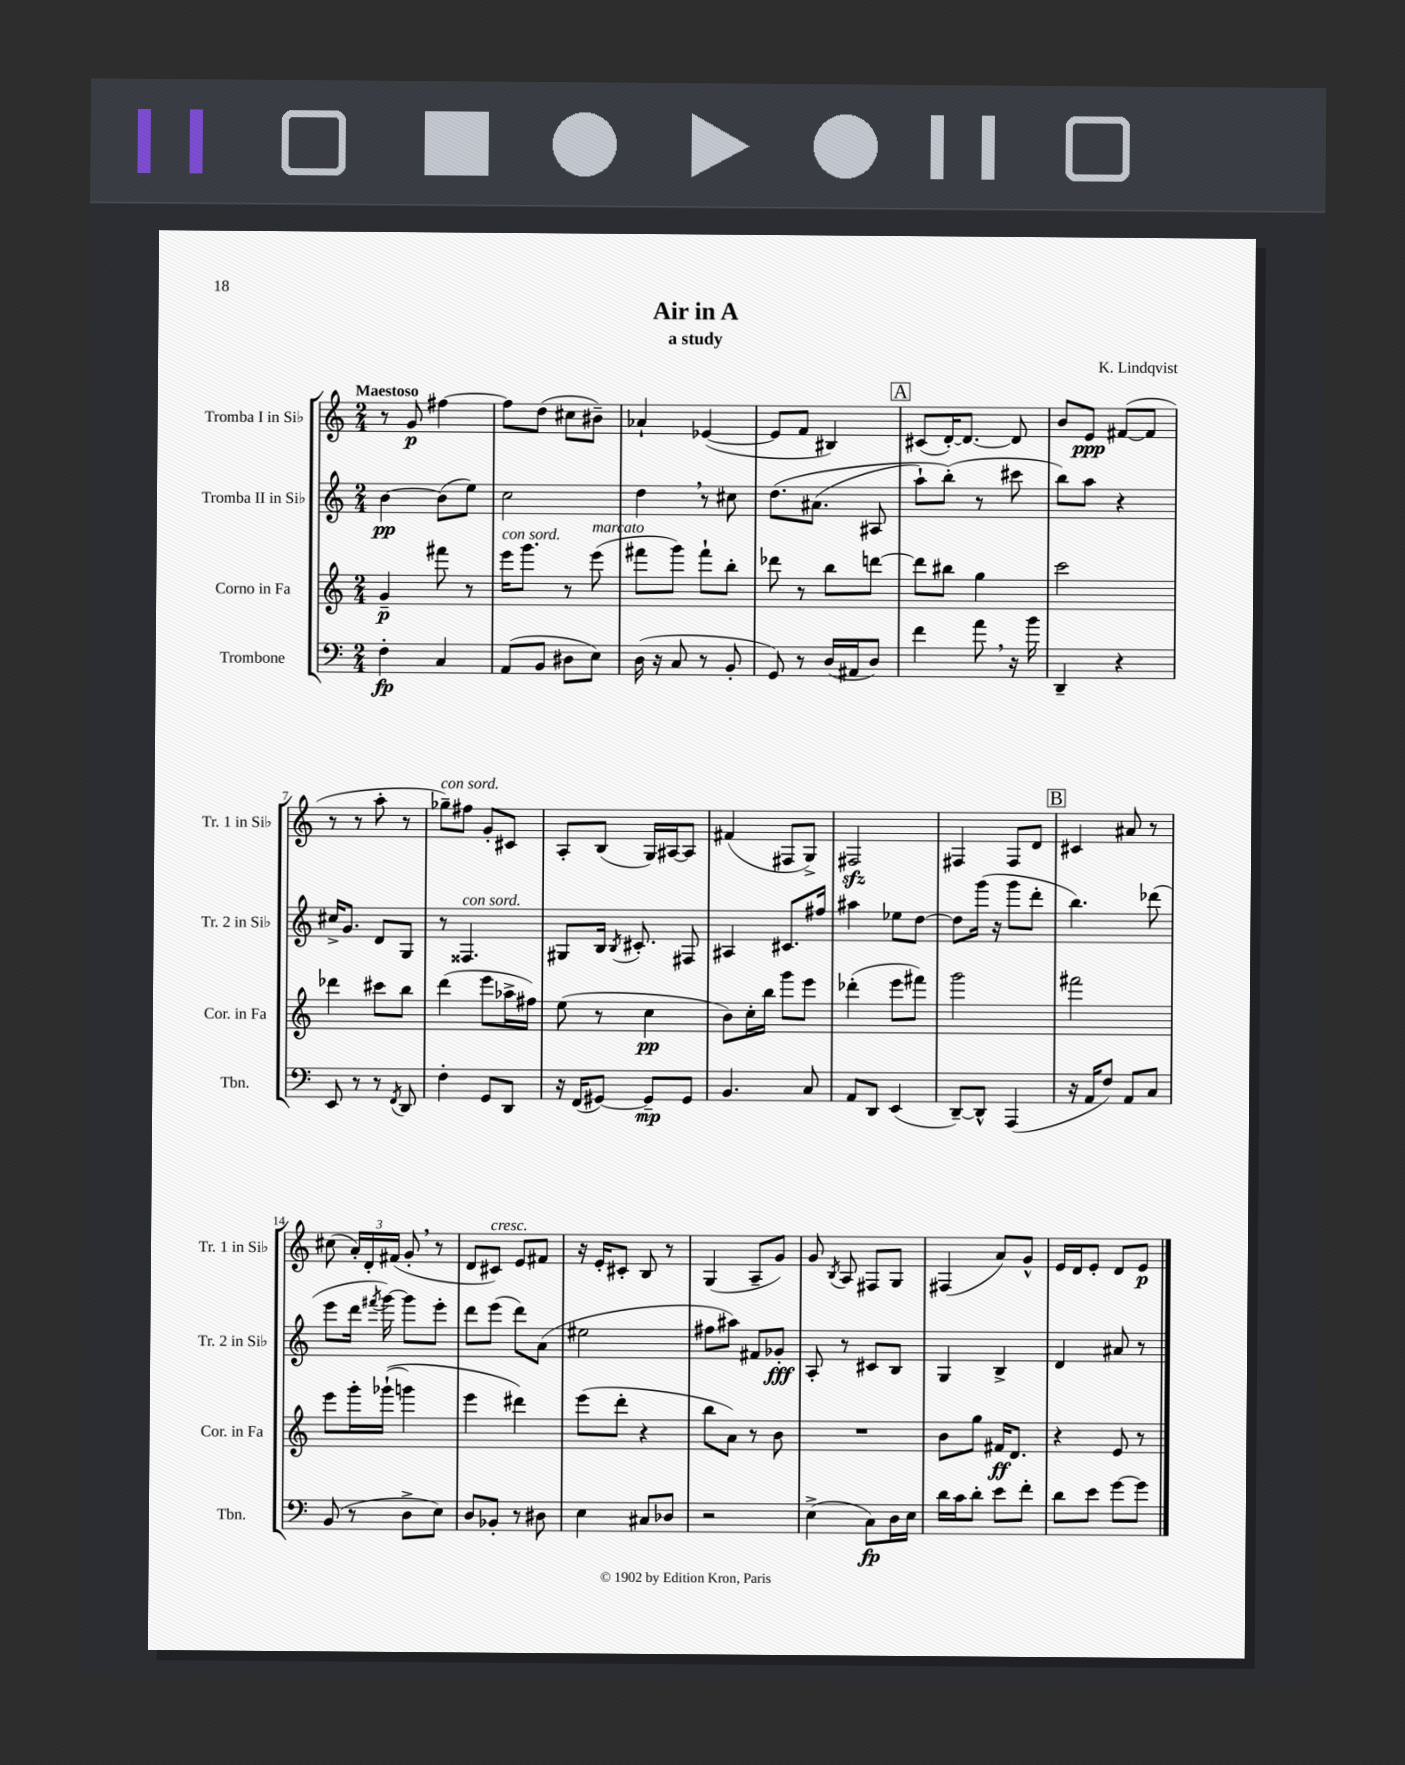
\header { title = "Air in A" composer = "K. Lindqvist" subtitle = "a study" }
<<
\new StaffGroup <<
\new Staff = "s0" \with { instrumentName = "Tromba I in Sib" shortInstrumentName = "Tr. 1 in Sib" } {
    \clef treble \key c \major \numericTimeSignature \time 2/4 \tempo "Maestoso"
    \autoBeamOff r8 g'8\p fis''4~ |
    fis''8[ d''8]( cis''8[ bis'8]--) |
    aes'4-! ees'4~( |
    ees'8[ f'8] bis4) |
    \mark \markup { \box "A" } cis'8[( d'16~-.) d'8.]~ d'8 |
    b'8[ e'8]\ppp fis'8[~( fis'8] |
    r8 r8 a''8-. r8 |
    ges''8[--^\markup { \italic "con sord." }) fis''8] g'8[-. cis'8] |
    a8[-. b8]( g16[) ais16~ ais8] |
    fis'4( fis8[ g8]->) |
    fis2\sfz |
    fis4 fis8[ d'8] |
    \mark \markup { \box "B" } cis'4 ais'8 r8 |
    cis''8( \tuplet 3/2 { a'16[-.) d'16-. fis'16]( } g'8-. \breathe r8 |
    d'8[ cis'8]^\markup { \italic "cresc." }) e'8[ fis'8] |
    r16 e'16[-. cis'8]-. b8 r8 |
    g4( a8[-- g'8]) |
    g'8 \acciaccatura { b8 } a8 fis8[ g8] |
    fis4( a'8[) g'8]-^ |
    e'16[ d'16 e'8]-. d'8[ e'8]\p \bar "|." |
}
\new Staff = "s1" \with { instrumentName = "Tromba II in Sib" shortInstrumentName = "Tr. 2 in Sib" } {
    \clef treble \key c \major \numericTimeSignature \time 2/4
    \autoBeamOff b'4~\pp b'8[( e''8]) |
    c''2 |
    d''4 \breathe r8 cis''8 |
    d''8.[\( ais'8.]( ais8 |
    \mark \markup { \box "A" } a''8[-!) b''8]-.(\) r8 cis'''8 |
    b''8[) a''8] r4 |
    cis''16[-> g'8.] d'8[ g8] |
    r8 fisis4.^\markup { \italic "con sord." } |
    gis8[ b16] \acciaccatura { b8 } cis'8.-. fis8 |
    ais4 cis'8.[ fis''16] |
    ais''4 ees''8[ d''8]~ |
    d''8[ g'''16]( r16 g'''8[ d'''8]-. |
    \mark \markup { \box "B" } b''4.) des'''8( |
    e'''8[ d'''16] \acciaccatura { fis'''8 } g'''16~) g'''8[ e'''8]-. |
    d'''8[ e'''8]( d'''8[) a'8]( |
    eis''2 |
    fis''8[ ais''8]) fis'8[ ges'8]-.\fff |
    a8-. r8 cis'8[ b8] |
    g4 b4-> |
    d'4 ais'8 r8 \bar "|." |
}
\new Staff = "s2" \with { instrumentName = "Corno in Fa" shortInstrumentName = "Cor. in Fa" } {
    \clef treble \key c \major \numericTimeSignature \time 2/4
    \autoBeamOff g'4--\p fis'''8 r8 |
    e'''16[^\markup { \italic "con sord." } g'''8.] r8 e'''8^\markup { \italic "marcato" }( |
    fis'''8[ g'''8]) fis'''8[-! b''8]-. |
    des'''8 r8 b''8[ d'''8]~ |
    \mark \markup { \box "A" } d'''8[ bis''8] g''4 |
    c'''2 |
    des'''4 cis'''8[ b''8] |
    d'''4( e'''8[ aes''16-> fis''16]) |
    e''8( r8 c''4\pp |
    b'8[) c''16-. b''16] g'''8[ e'''8] |
    des'''4-.( e'''8[ fis'''8]) |
    g'''2 |
    \mark \markup { \box "B" } fis'''2 |
    e'''8[ g'''16-. ges'''16]-!(\( g'''4) |
    e'''4 dis'''4\) |
    e'''8[( d'''8]-. r4 |
    b''8[ a'8]) r8 b'8 |
    R2 |
    b'8[ g''8] fis'16[\ff d'8.] |
    r4 e'8 r8 \bar "|." |
}
\new Staff = "s3" \with { instrumentName = "Trombone" shortInstrumentName = "Tbn." } {
    \clef bass \key c \major \numericTimeSignature \time 2/4
    \autoBeamOff f4-.\fp c4 |
    a,8[( b,8] dis8[ e8]) |
    d16( r16 c8 r8 b,8-. |
    g,8) r8 d16[( ais,16 d8]) |
    \mark \markup { \box "A" } f'4 a'8 \breathe r16 b'16 |
    d,4-- r4 |
    e,8 r8 r8 \acciaccatura { f,8 } d,8 |
    f4-. g,8[ d,8] |
    r16 f,16[( gis,8]~) gis,8[--\mp gis,8] |
    b,4. c8 |
    a,8[ d,8] e,4( |
    d,8[~--) d,8]-^ a,,4( |
    \mark \markup { \box "B" } r16 a,16[ f8]) a,8[ c8] |
    b,8( r8 d8[-> e8]) |
    d8[ bes,8]-. r8 dis8 |
    e4 cis8[ des8] |
    r2 |
    e4->( c8[\fp) d16 e16] |
    d'16[ c'16 d'8]-. e'8[ f'8]-. |
    d'8[ e'8] g'8[~ g'8] \bar "|." |
}
>>
>>
